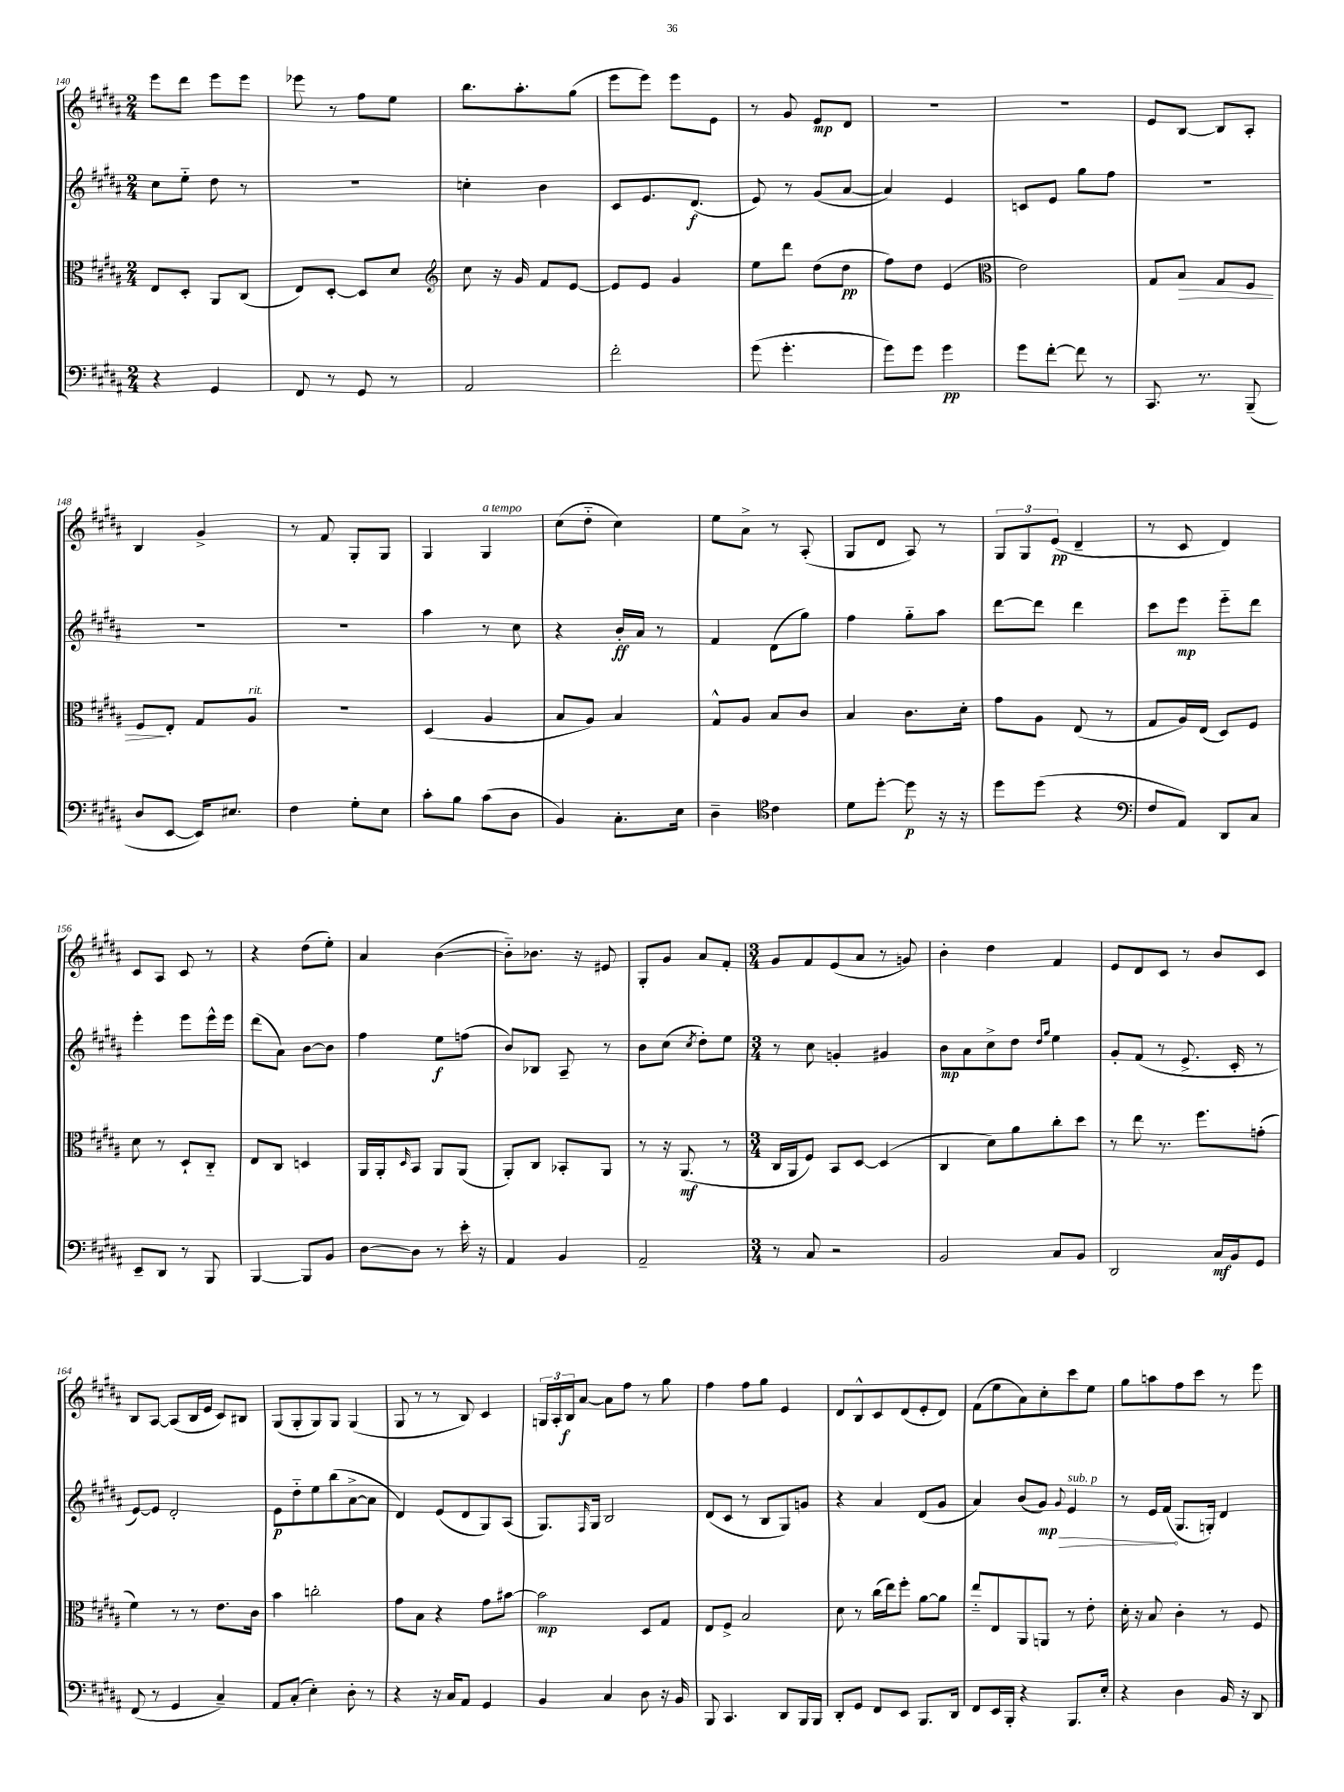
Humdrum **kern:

**kern	**kern	**kern	**kern
*staff4	*staff3	*staff2	*staff1
*clefF4	*clefC3	*clefG2	*clefG2
*k[f#c#g#d#a#]	*k[f#c#g#d#a#]	*k[f#c#g#d#a#]	*k[f#c#g#d#a#]
*M2/4	*M2/4	*M2/4	*M2/4
4r	8E	8cc#	8eee
.	8D#'	8ee'~	8ddd#
4GG#	8AA#	8dd#	8eee
.	(8C#	8r	8eee
=	=	=	=
8FF#	8E)	2r	8eee-
8r	[8D#'	.	8r
8GG#	8D#]	.	8ff#
8r	8d#	.	8ee
=	=	=	=
*	*clefG2	*	*
2AA#	8cc#	4cc'	8.bb
.	16r	.	.
.	16g#	.	8.aa#'
.	8f#	4b	.
.	[8e	.	(8gg#
=	=	=	=
2f#'	8e]	8c#	8eee
.	8e	8.e	8eee)
.	4g#	.	8eee
.	.	(8.d#	.
.	.	.	8e
=	=	=	=
(8g#	8ee	8e)	8r
4.g#'	8ddd#	8r	8g#
.	(8dd#	(8g#	8e
.	8dd#	[8a#	8d#
=	=	=	=
8g#)	8ff#)	4a#])	2r
8g#	8dd#	.	.
4g#	(4e	4e	.
=	=	=	=
*	*clefC3	*	*
8g#	2e)	8c	2r
[8f#'	.	8e	.
8f#]	.	8gg#	.
8r	.	8ff#	.
=	=	=	=
8.CC#	8G#	2r	8e
.	8B	.	[8B
8.r	.	.	.
.	8G#	.	8B]
(8BBB~	8F#	.	8A#'
=	=	=	=
8D#	8F#	2r	4B
[8EE	8E'	.	.
16EE])	8G#	.	4g#^
8.E#	.	.	.
.	8A#	.	.
=	=	=	=
4F#	2r	2r	8r
.	.	.	8f#
8G#'	.	.	8G#'
8E	.	.	8G#
=	=	=	=
8c#'	(4D#	4aa#	4G#
8B	.	.	.
(8c#	4A#	8r	4G#
8D#	.	8cc#	.
=	=	=	=
4BB)	8B	4r	(8cc#
.	8A#)	.	8dd#'~
8.C#'	4B	16b'	4cc#)
.	.	16a#	.
.	.	8r	.
16E	.	.	.
=	=	=	=
4D#~	8G#^^	4f#	8ee
.	8A#	.	8a#^
*clefC4	*	*	*
4c#	8B	(8d#	8r
.	8c#	8gg#)	(8A#'
=	=	=	=
8d#	4B	4ff#	8G#
[8dd#'	.	.	8d#
8dd#]	8.c#	8gg#'~	8A#)
16r	.	8aa#	8r
16r	16d#'	.	.
=	=	=	=
8dd#	8g#	[8ddd#	12G#
.	.	.	12G#
(8dd#	8A#	8ddd#]	.
.	.	.	(12e
4r	(8E	4ddd#	4d#~
.	8r	.	.
=	=	=	=
*clefF4	*	*	*
8F#	8G#	8ccc#	8r
8AA#)	16A#)	8eee	8c#
.	(16E	.	.
8DD#	8D#)	8eee'~	4d#)
8C#	8F#	8ddd#	.
=	=	=	=
8EE~	8d#	4eee'	8c#
8DD#	8r	.	8A#
8r	8D#`	8eee	8c#
8BBB	8C#'~	16eee^^	8r
.	.	16eee	.
=	=	=	=
[4BBB	8E	(8ddd#	4r
.	8C#	8a#)	.
8BBB]	4D	[8b	(8dd#
8BB	.	8b]	8ee')
=	=	=	=
[8D#	16AA#	4ff#	4a#
.	16AA#'	.	.
.	16qqD#	.	.
8D#]	8BB	.	.
8r	8AA#	8ee	([4b
16e'	(8AA#	(8ff	.
16r	.	.	.
=	=	=	=
4AA#	8AA#')	8b)	8b'~])
.	8C#	8B-	8.b-
4BB	8BB-'	8A#~	.
.	.	.	16r
.	8AA#	8r	8e#
=	=	=	=
2AA#~	8r	8b	8G#'
.	16r	(8cc#	8g#
.	(8.AA#	.	.
.	.	8qcc#	.
.	.	8dd#')	8a#
.	8r	8ee	8f#'
=	=	=	=
*M3/4	*M3/4	*M3/4	*M3/4
8r	16C#	8r	8g#
.	16AA#	.	.
8C#	8F#)	8cc#	8f#
2r	8BB	4g'	(8e
.	[8D#	.	8a#
.	(4D#]	4g#	8r
.	.	.	8g)
=	=	=	=
2BB	4C#	8b	4b'
.	.	8a#	.
.	8d#)	8cc#^	4dd#
.	8a#	8dd#	.
.	.	16qqdd#	.
.	.	16qqgg#	.
8C#	8cc#'	4ee	4f#
8BB	8dd#	.	.
=	=	=	=
2DD#	8r	8g#'	8e
.	8ee	(8f#	8d#
.	8.r	8r	8c#
.	.	8.e^	8r
.	8.ff#	.	.
16C#	.	.	8b
16BB	.	16c#'	.
8GG#	(8g'	8r	8c#
=	=	=	=
(8FF#	4f#)	[8e)	8B
8r	.	8e]	[8A#
4GG#	8r	2d#'	(8A#]
.	8r	.	16B
.	.	.	16e
4C#~)	8.e	.	8c#)
.	.	.	8B#
.	16c#	.	.
=	=	=	=
8AA#	4b	8e	(8G#
(8C#'	.	8dd#'~	8G#'
4E')	2cc'	8ee	8G#)
.	.	(8bb	8G#
8D#'	.	[8a#^	(4G#
8r	.	8a#]	.
=	=	=	=
4r	8g#	4d#)	8G#
.	8B	.	8r
16r	4r	(8e	8r
16C#	.	.	.
8AA#	.	8d#	8B)
4GG#	8g#	8G#)	4c#
.	[8b#	(8A#	.
=	=	=	=
4BB	2b#]	8.G#)	24G
.	.	.	24A#'
.	.	.	24B
.	.	.	[8a#
.	.	16qqF#	.
.	.	16G#	.
4C#	.	2B	8a#]
.	.	.	8ff#
8D#	8D#	.	8r
16r	8G#	.	8gg#
16BB	.	.	.
=	=	=	=
8BBB	8E	(8d#	4ff#
4.CC#	8F#^	8c#	.
.	2B	8r	8ff#
.	.	8B	8gg#
8DD#	.	8G#)	4e
16BBB	.	8g	.
16BBB	.	.	.
=	=	=	=
8DD#'	8d#	4r	8d#
8GG#	8r	.	8B^^
8FF#	(16cc#	4a#	8c#
.	16ee)	.	.
8EE	8ff#'	.	(8d#
8.BBB	[8a#	(8d#	8e'
.	8a#]	8g#	8d#)
16DD#	.	.	.
=	=	=	=
8FF#	8ee'~	4a#)	(8f#
16EE	8E	.	8ee
16BBB'	.	.	.
4r	8AA#	(8b	8a#)
.	8AA	8g#)	8cc#'
.	.	8qqg#	.
8.BBB	8r	4e	8ccc#
.	8e'	.	8ee
16E'	.	.	.
=	=	=	=
4r	16d#'	8r	8gg#
.	16r	.	.
.	8B	16e	8aa
.	.	(16f#	.
4D#	4c#'	8.G#	8ff#
.	.	.	8ccc#
.	.	16G')	.
16BB	8r	4d#	8r
16r	.	.	.
8DD#	8F#	.	8eee
==	==	==	==
*-	*-	*-	*-
